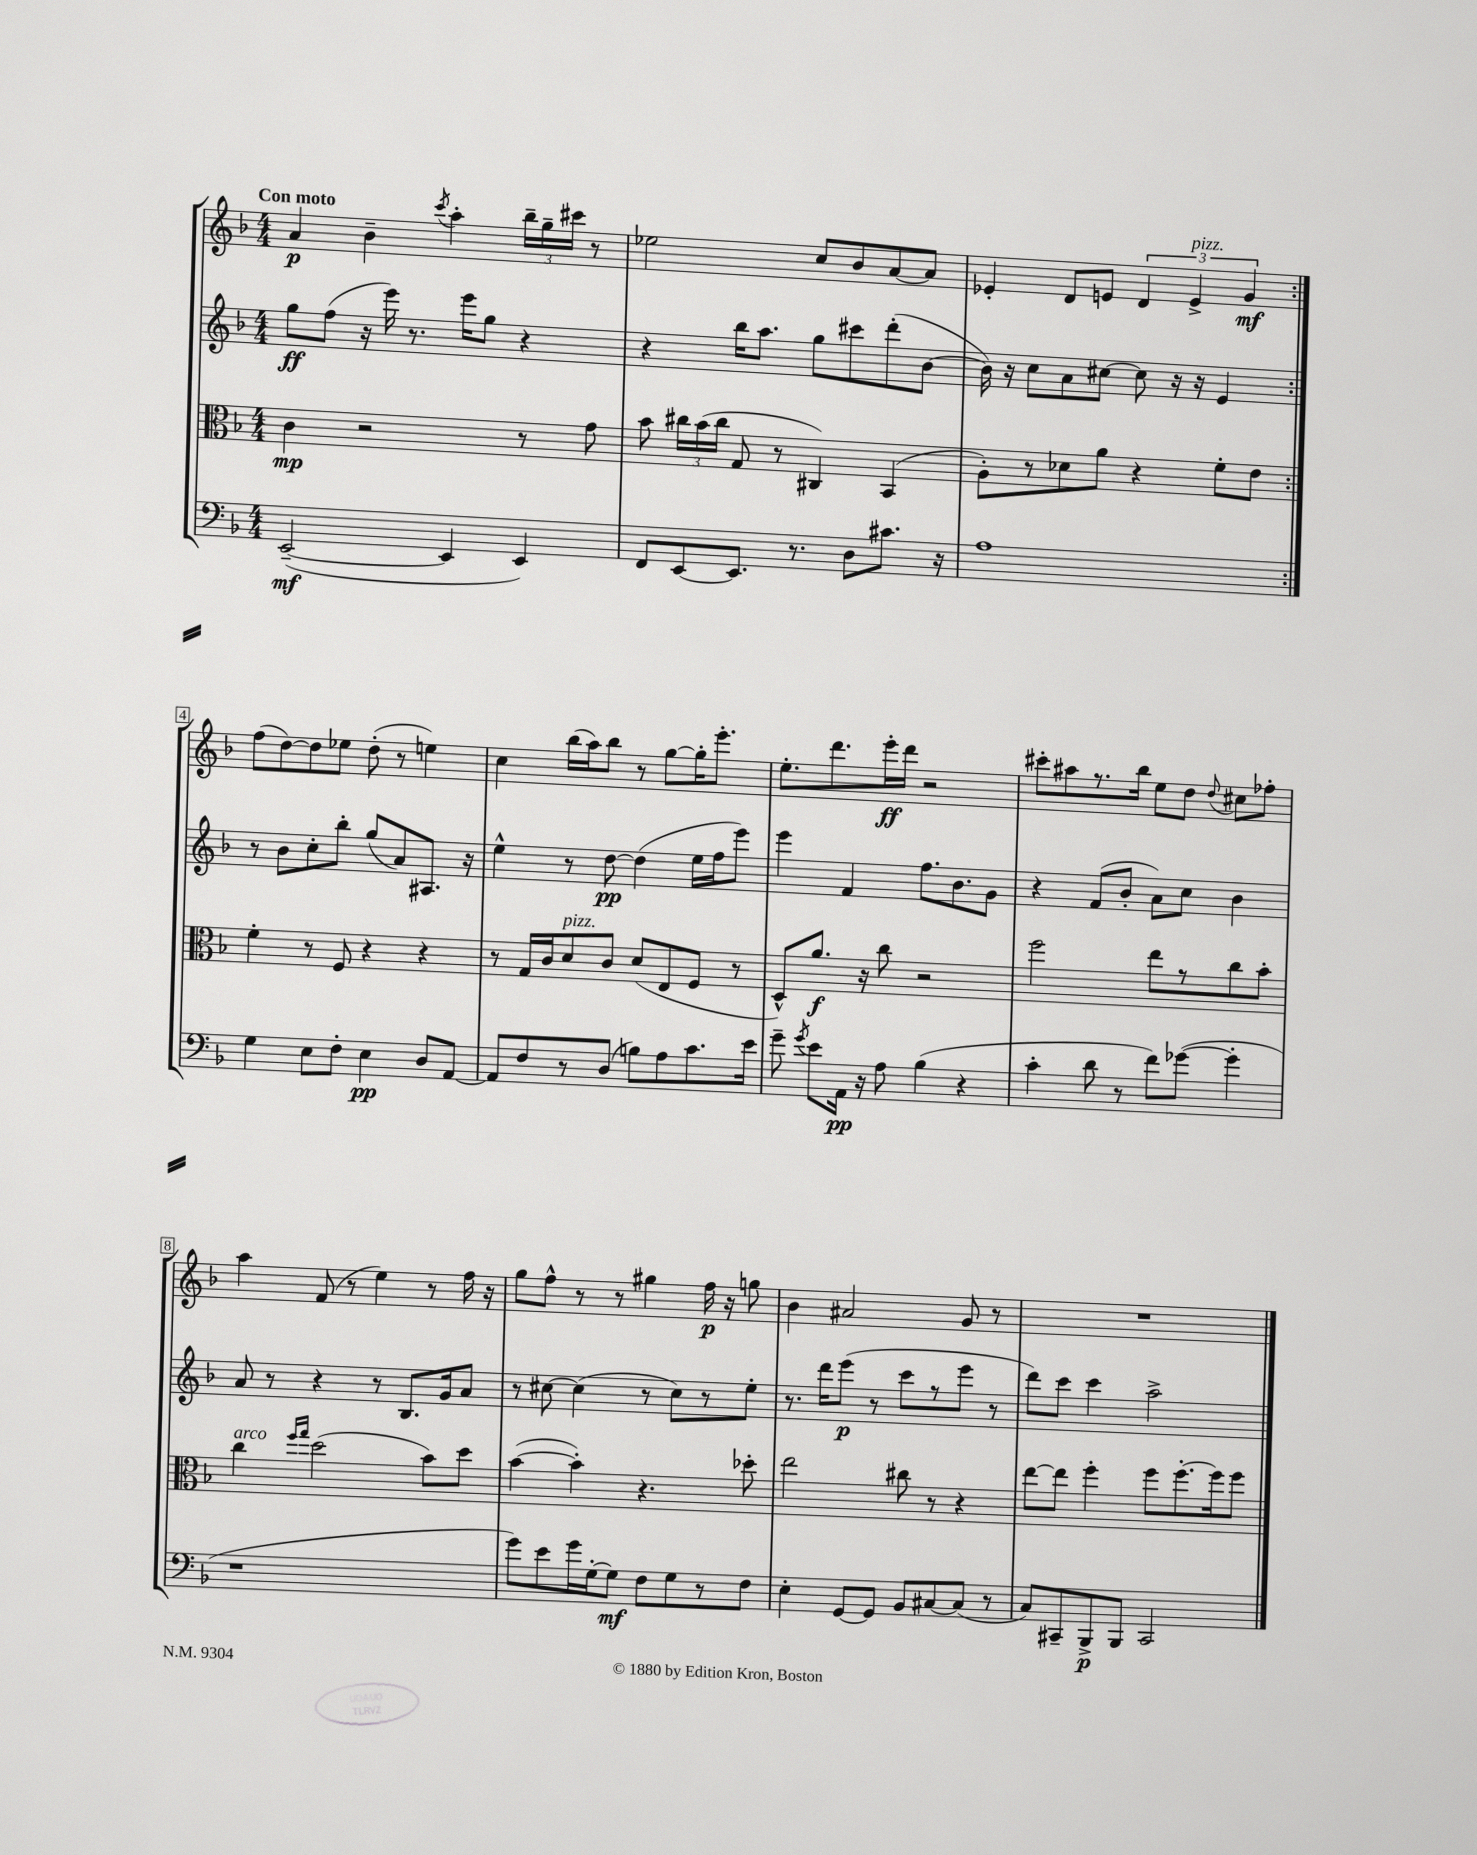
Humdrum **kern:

**kern	**kern	**kern	**kern
*staff4	*staff3	*staff2	*staff1
*clefF4	*clefC3	*clefG2	*clefG2
*k[b-]	*k[b-]	*k[b-]	*k[b-]
*M4/4	*M4/4	*M4/4	*M4/4
([2EE~	4c	8gg	4a
.	.	(8ff	.
.	2r	16r	4b-~
.	.	16eee)	.
.	.	8.r	.
.	.	.	8qccc
4EE]	.	.	4aa'
.	.	16eee	.
.	.	8gg	.
4EE)	8r	4r	24bb-~
.	.	.	24gg~
.	.	.	24ccc#
.	8g	.	8r
=	=	=	=
8FF	8b-	4r	2ee-
[8EE	24cc#	.	.
.	(24b-	.	.
.	24cc#	.	.
8.EE]	8G	16bb-	.
.	.	8.aa	.
.	8r	.	.
8.r	.	.	.
.	4C#)	8gg	8cc
8D	.	8ccc#	8b-
8.c#	(4BB-	(8ddd'	[8a
.	.	[8b-	8a]
16r	.	.	.
=	=	=	=
1A	8A')	16b-])	4e-'
.	.	16r	.
.	8r	8cc	.
.	8d-	8a	8d
.	8a	[8cc#	8e
.	4r	8cc#]	6d
.	.	16r	.
.	.	.	6e^
.	.	16r	.
.	8f'	4e	.
.	.	.	6g
.	8e	.	.
=:|!	=:|!	=:|!	=:|!
4G	4f'	8r	(8ff
.	.	8b-	[8dd)
8E	8r	8cc'	8dd]
8F'	8F	8bb-'	8ee-
4E	4r	(8gg	(8dd'
.	.	8a)	8r
8D	4r	8.A#	4ee)
[8AA	.	.	.
.	.	16r	.
=	=	=	=
8AA]	8r	4ee^^	4cc
8F	16G	.	.
.	16c	.	.
8r	8d	8r	(16bb-
.	.	.	16aa)
(8D	8c	[8dd	8bb-
8B)	(8d	(4dd]	8r
8A	8E	.	[8gg
8.c	8F	16ee	16gg']
.	.	16ff	8.eee'
.	8r	8eee)	.
16e	.	.	.
=	=	=	=
8g~	8D^^)	4eee	8.ee'
8qg	.	.	.
8e	8.a	.	.
.	.	.	8.ddd
16AA	.	4f	.
16r	16r	.	.
8A	8cc	.	16eee'
.	.	.	16ddd
(4B-	2r	8.ff	2r
.	.	8.b-	.
4r	.	.	.
.	.	8g	.
=	=	=	=
4c'	2ff	4r	8ccc#'
.	.	.	8aa#
8d	.	(8f	8.r
8r	.	8b-'	.
.	.	.	16bb-
8f)	8ee	8a)	8ee
([8g-	8r	8cc	8dd
.	.	.	8qqdd
4g-']	8cc	4b-	8cc#
.	8b-'	.	8ff-'
=	=	=	=
1r	4cc	8a	4aa
.	.	8r	.
.	16qqff	.	.
.	16qqgg	.	.
.	(2dd	4r	(8f
.	.	.	8r
.	.	8r	4ee)
.	.	8.B-	.
.	8b-)	.	8r
.	.	16g	.
.	8dd	8a	16ff
.	.	.	16r
=	=	=	=
8g)	([4b-	8r	8gg
8e	.	[8cc#	8ff^^
16g	4b-'])	(4cc#]	8r
[16G'	.	.	.
8G]	.	.	8r
8F	4.r	8r	4gg#
8G	.	8cc#)	.
8r	.	8r	16ff
.	.	.	16r
8F	8dd-'	8ee'	8gg
=	=	=	=
4E'	2ee	8.r	4b-
.	.	16ddd	.
[8GG	.	(8eee	2a#
8GG]	.	8r	.
8BB-	8cc#	8ccc	.
[8C#	8r	8r	.
(8C#]	4r	8eee	8g
8r	.	8r	8r
=	=	=	=
8C)	[8ee	8ddd)	1r
8CC#~	8ee]	8ccc	.
8BBB-^	4ff'	4ccc	.
8BBB-	.	.	.
2CC#	8ff	2aa^	.
.	[8.ff'	.	.
.	16ff]	.	.
.	8ff	.	.
==	==	==	==
*-	*-	*-	*-
